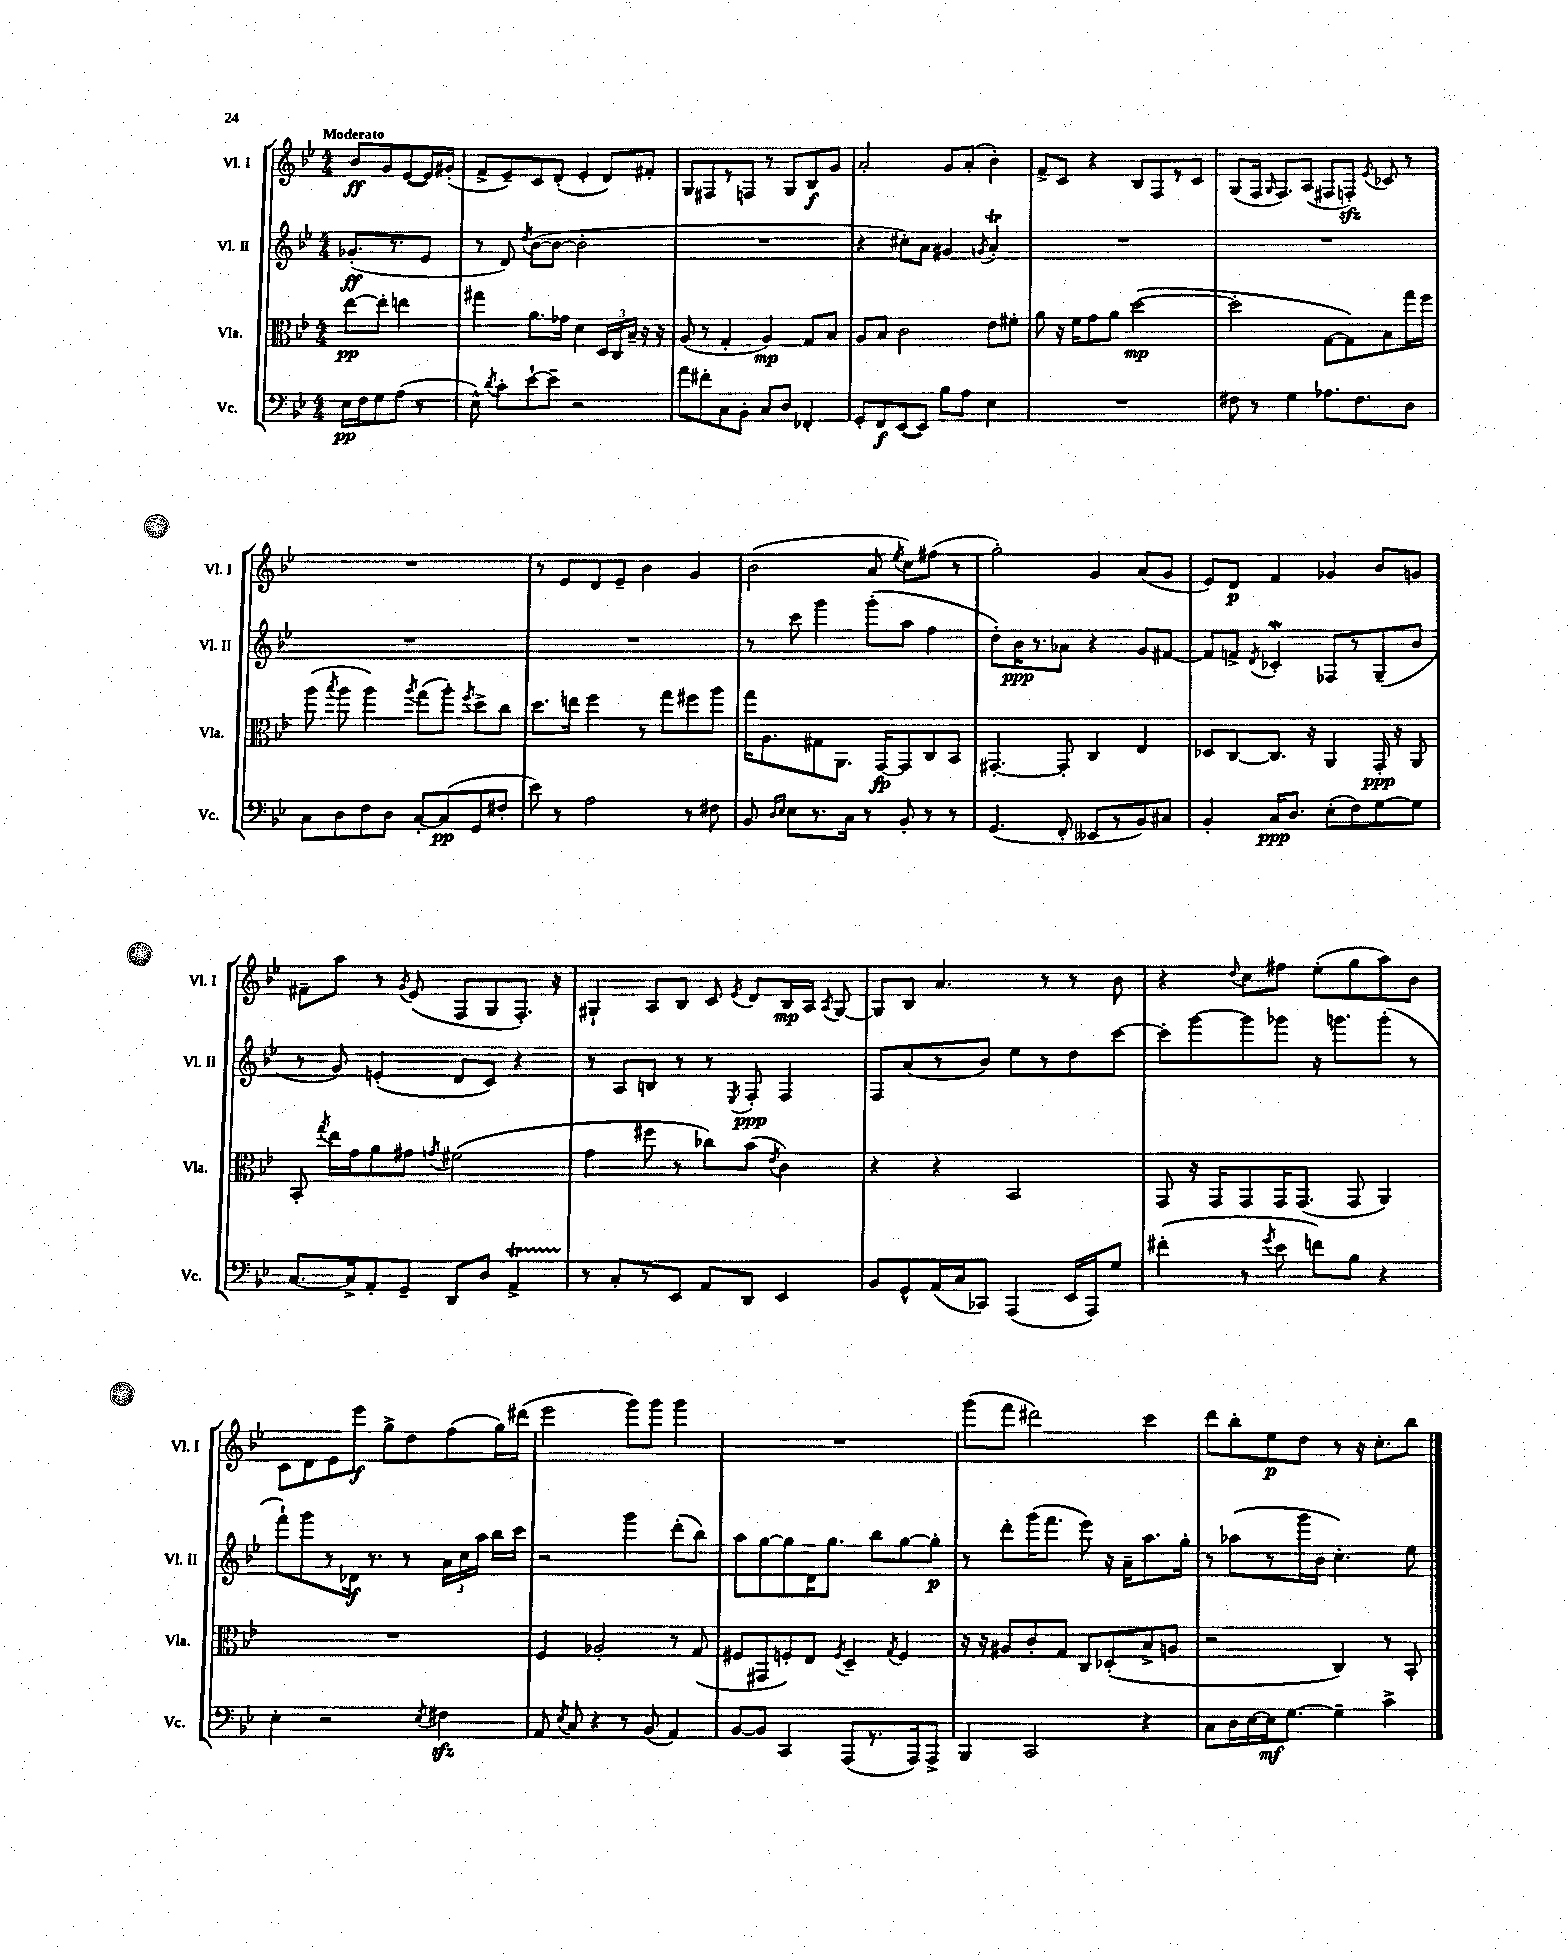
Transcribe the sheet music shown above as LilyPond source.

<<
\new StaffGroup <<
\new Staff = "s0" \with { instrumentName = "Vl. I" shortInstrumentName = "Vl. I" } {
    \clef treble \key bes \major \numericTimeSignature \time 4/4 \partial 2 \tempo "Moderato"
    \autoBeamOff bes'8[\ff g'8 ees'8~( ees'16) gis'16]-.( |
    f'8[-> ees'8--) c'8 d'8]-.( ees'4-. d'8[) fis'8]-. |
    g8[ fis8 r8 f8] r8 g8[ bes8\f g'8] |
    a'2-. g'8[ a'8]-.( bes'4-.) |
    f'8[-> c'8] r4 bes8[ f8 r8 c'8] |
    g8[( f16] \grace { g16 } f8.[) a8]( fis8[ f8]-.\sfz) \acciaccatura { ees'8 } ces'8 r8 |
    R1 |
    r8 ees'8[ d'8 ees'8]-- bes'4 g'4 |
    bes'2( a'8 \acciaccatura { ees''8 } c''8[) fis''8]( r8 |
    g''2-.) g'4 a'8[( g'8] |
    ees'8[) d'8]\p f'4 ges'4 bes'8[ g'8] |
    fis'8[-- a''8] r8 \acciaccatura { g'8 } ees'8( f8[ g8 f8.]-.) r16 |
    gis4-! a8[ bes8] c'8 \acciaccatura { ees'8 } d'8[ bes16\mp a16] \acciaccatura { a8 } gis8~ |
    gis8[ bes8] a'4. r8 r8 bes'8 |
    r4 \appoggiatura { d''8 } c''8[ fis''8] ees''8[-.( g''8 a''8) bes'8] |
    c'8[ d'8 ees'8 ees'''8]\f g''8[-> d''8 f''8( g''16) dis'''16]( |
    ees'''2 g'''8[) g'''8] g'''4 |
    R1 |
    g'''8[( f'''8] dis'''2) c'''4 |
    d'''8[ bes''8-. ees''8\p d''8] r8 r16 c''8.[-. bes''8] \bar "|." |
}
\new Staff = "s1" \with { instrumentName = "Vl. II" shortInstrumentName = "Vl. II" } {
    \clef treble \key bes \major \numericTimeSignature \time 4/4 \partial 2
    \autoBeamOff ges'8.[-.\ff( r8. ees'8] |
    r8 d'8) \acciaccatura { d''8 } bes'8[~( bes'8]~ bes'2-. |
    R1 |
    r4 cis''8[-.) a'8] gis'4 \acciaccatura { g'8 } a'4-.\trill |
    R1 |
    R1 |
    R1 |
    R1 |
    r8 c'''8 g'''4 g'''8[-.( a''8] f''4 |
    d''8[-.) bes'16\ppp r8. aes'8] r4 g'8[ fis'8]~ |
    fis'8[ f'8]-> \acciaccatura { d'8 } ces'4-.\mordent fes8[ r8 g8--( bes'8] |
    r8 g'8) e'4-.( d'8[ c'8]) r4 |
    r8 a8[ b8] r8 r8 \acciaccatura { ees8 } f8-.\ppp f4 |
    f8[ a'8( r8 bes'8]) ees''8[ r8 d''8 c'''8]~ |
    c'''8[-. g'''8~ g'''8 ges'''8] r16 g'''8.[ g'''8]-.( r8 |
    f'''8[-!) g'''8 r8 des'16]\f r8. r8 \tuplet 3/2 { a'16[ c''16 a''16] } bes''16[ c'''16] |
    r2 g'''4 d'''8[-.( bes''8]) |
    a''8[ g''8~ g''8 d'16 g''8.] bes''8[ g''8~ g''8]-.\p |
    r8 d'''8[-. g'''16( f'''8.] ees'''8) r16 a'16[-- a''8. g''16]-. |
    r8 aes''8[( r8 g'''16 bes'16] c''4.-.) ees''8 \bar "|." |
}
\new Staff = "s2" \with { instrumentName = "Vla." shortInstrumentName = "Vla." } {
    \clef alto \key bes \major \numericTimeSignature \time 4/4 \partial 2
    \autoBeamOff ees''8[~\pp ees''8]-. e''4 |
    gis''4 a'8.[ ges'16] d'4 \tuplet 3/2 { d16[ c16 bes16]-- } r16 r16 |
    a8( r8 g4-. a4\mp) g8[ bes8] |
    a8[ bes8] c'2 ees'8[ fis'8]-. |
    a'8 r16 f'16[ g'8 a'8] d''2~\mp( |
    d''2-. g8[~ g8) bes8 g''16 f''16] |
    a''8( \acciaccatura { bes''8 } a''8 a''4) \acciaccatura { a''8 } g''8[( a''8]-.) \acciaccatura { f''8 } d''8[-> c''8] |
    d''8.[ e''16] f''4 r8 g''8[ fis''8 a''8] |
    g''16[ a8. gis8 a,8.] g,16[~\fp g,8 c8 bes,8] |
    gis,4.~-. gis,8-. c4 ees4 |
    des8[ c8~ c8.] r16 a,4 g,16-.\ppp r16 a,8 |
    bes,8-. \acciaccatura { g''8 } ees''16[ g'16 a'8 gis'8] \acciaccatura { g'8 } fis'2( |
    g'4 fis''8 r8 ces''8[) bes'8]( \acciaccatura { ees'8 } c'4) |
    r4 r4 bes,2 |
    g,8 r16 g,16[ g,8 g,16 g,8.]( g,8 a,4) |
    R1 |
    f4 aes2-. r8 g8( |
    fis8[ gis,8 f8-.) ees8] \acciaccatura { f8 } d4-- \acciaccatura { g8 } f4 |
    r16 r16 ais8[ c'8-. g8] c8[ des8-.( bes8-> a8] |
    r2 c4) r8 bes,8-. \bar "|." |
}
\new Staff = "s3" \with { instrumentName = "Vc." shortInstrumentName = "Vc." } {
    \clef bass \key bes \major \numericTimeSignature \time 4/4 \partial 2
    \autoBeamOff ees16[\pp f16 g8 a8]( r8 |
    ees8-^) \acciaccatura { d'8 } c'8[-. ees'8~-! ees'8]-- r2 |
    a'8[ fis'8-. c8 bes,8]-. c8[ d8] fes,4-. |
    g,8[-. f,8\f ees,8~( ees,8]) bes8[ a8] ees4 |
    R1 |
    fis8 r8 g4 aes8.[ fis8. d8] |
    c8[ d8 f8 d8] c8[~-. c8\pp( g,8 fis8]-. |
    ees'8) r8 a2 r8 fis8 |
    bes,8 \grace { d16[ ees16] } ees8[ r8. c16] r8 bes,8-. r8 r8 |
    g,4.( f,8-. eeses,8[ r8 bes,8) cis8] |
    bes,4-. c16[\ppp d8.] ees8[-.( f8) g8~ g8] |
    c8.[~ c16-> a,8-. g,8]-- d,8[ d8] a,4->\startTrillSpan |
    r8\stopTrillSpan c8[-. r8 ees,8] a,8[ d,8] ees,4 |
    bes,8[ g,8-^ a,16( c16 ces,8]) a,,4( ees,16[ a,,16) g8] |
    fis'4-.( r8 \acciaccatura { g'8 } ees'8 f'8[) bes8] r4 |
    ees4-. r2 \acciaccatura { ees8 } fis4\sfz |
    a,8 \acciaccatura { ees8 } c8 r4 r8 bes,8( a,4) |
    bes,8[~ bes,8] c,4 a,,8[( r8. a,,16) a,,8]-> |
    bes,,4 c,2 r4 |
    c8[ d16 ees16~ ees16\mf g8.]~ g4-- c'4-> \bar "|." |
}
>>
>>
\layout { \context { \Score \remove "Bar_number_engraver" } }
